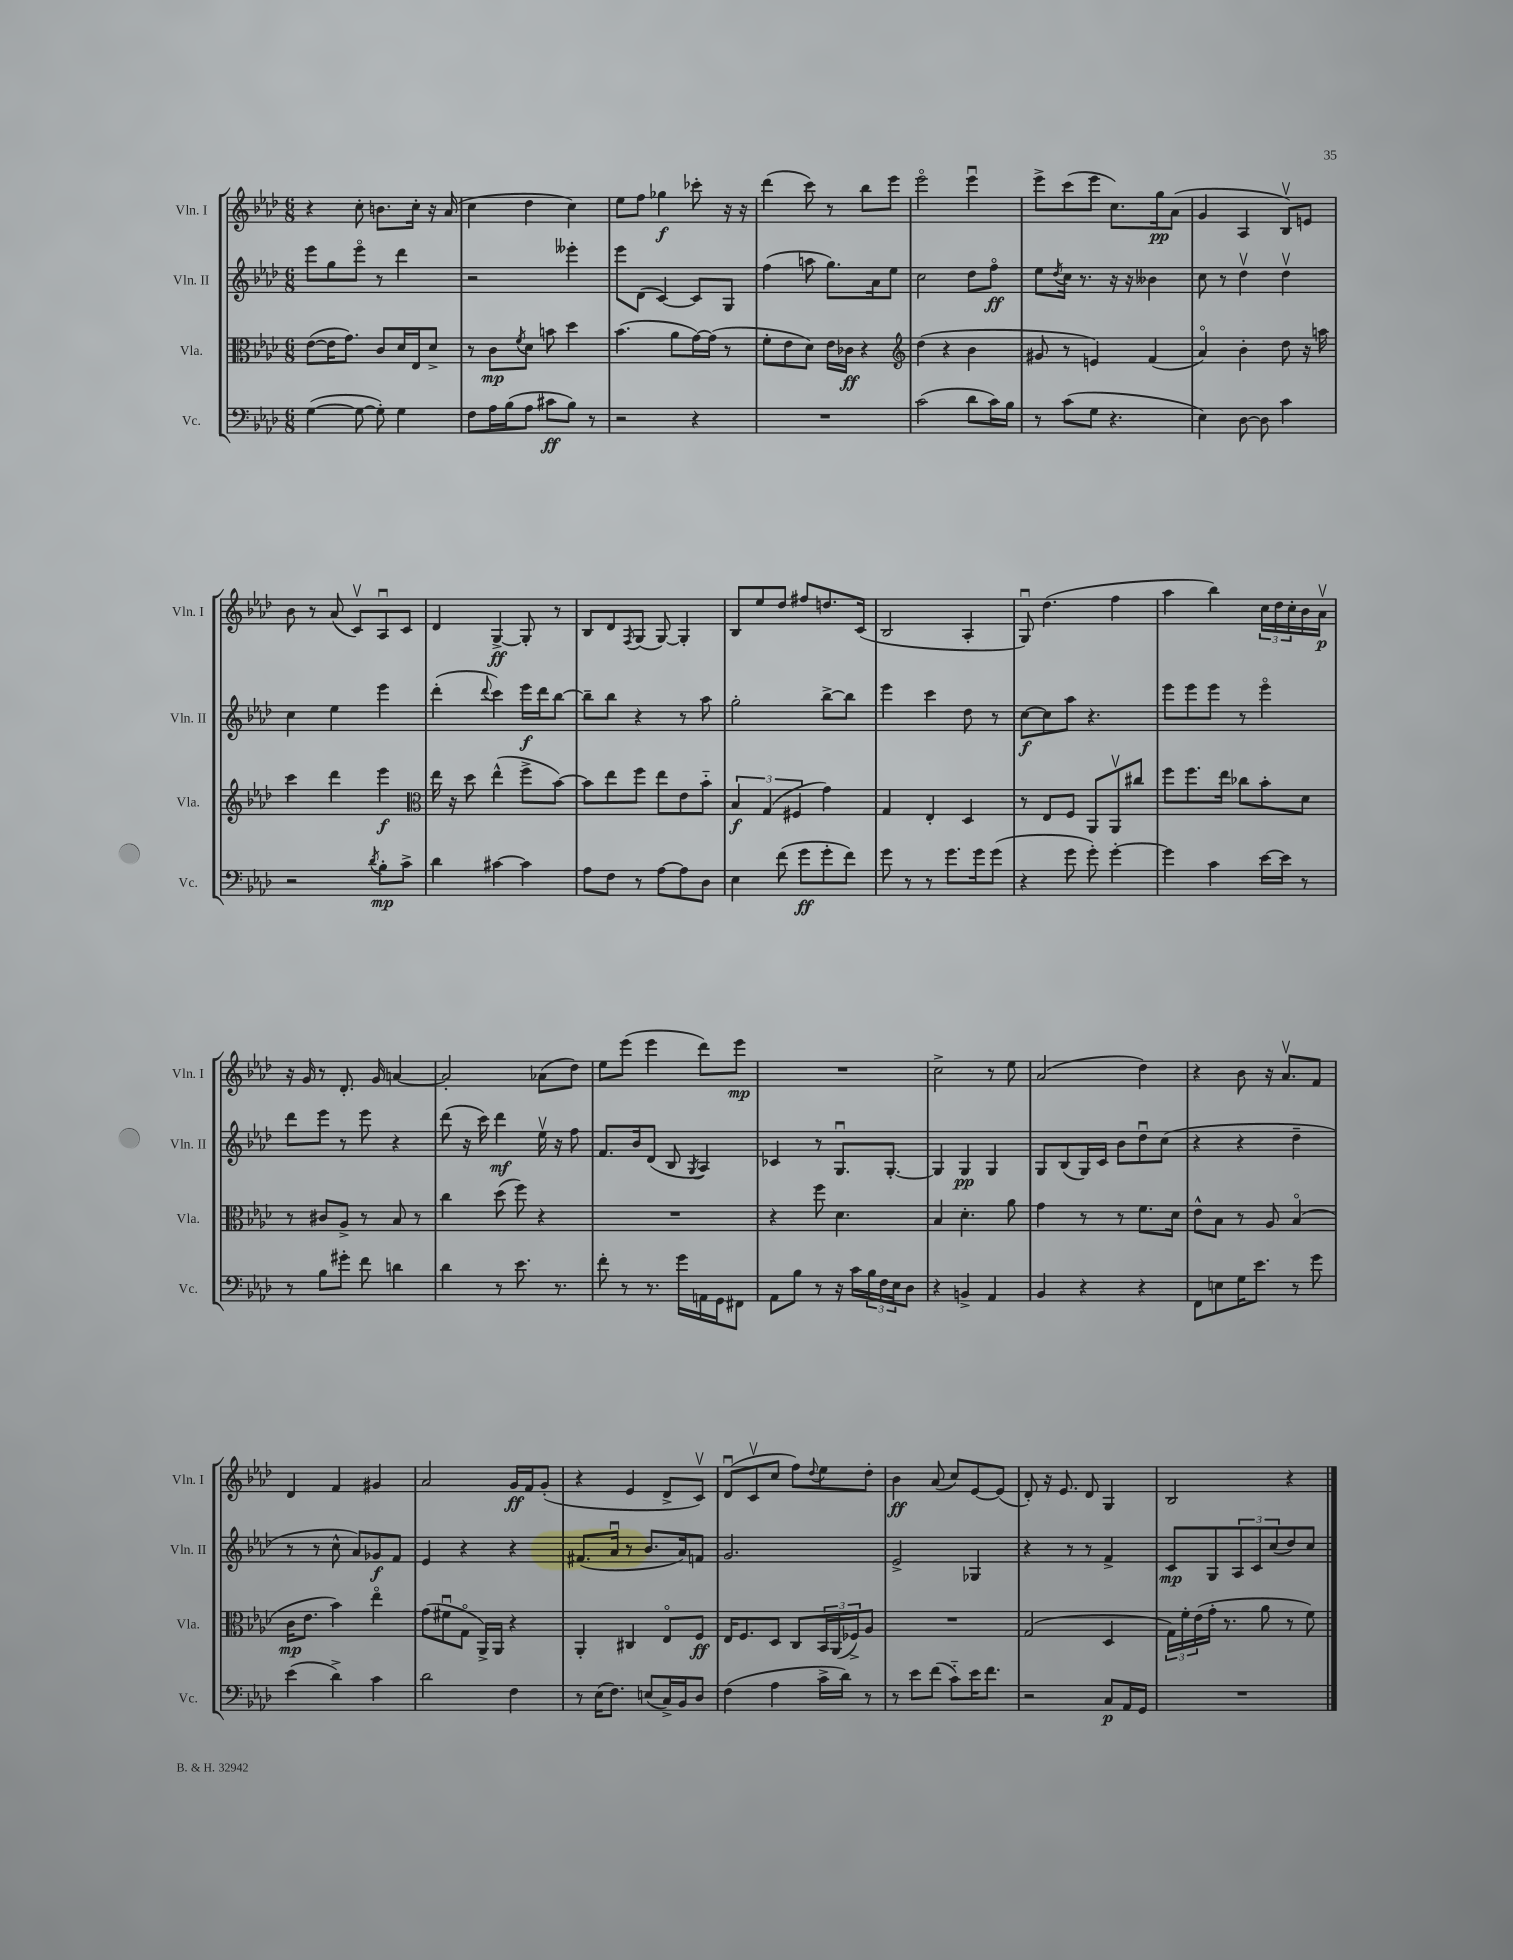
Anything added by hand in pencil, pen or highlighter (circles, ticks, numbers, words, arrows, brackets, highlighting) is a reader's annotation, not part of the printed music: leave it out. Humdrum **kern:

**kern	**dynam	**kern	**dynam	**kern	**dynam	**kern	**dynam
*part4	*part4	*part3	*part3	*part2	*part2	*part1	*part1
*staff4	*staff4	*staff3	*staff3	*staff2	*staff2	*staff1	*staff1
*I"Vc.	*	*I"Vla.	*	*I"Vln. II	*	*I"Vln. I	*
*I'Vc.	*	*I'Vla.	*	*I'Vln. II	*	*I'Vln. I	*
*clefF4	*	*clefC3	*	*clefG2	*	*clefG2	*
*k[b-e-a-d-]	*	*k[b-e-a-d-]	*	*k[b-e-a-d-]	*	*k[b-e-a-d-]	*
*M6/8	*	*M6/8	*	*M6/8	*	*M6/8	*
=119	=119	=119	=119	=119	=119	=119	=119
([4G\	.	([8e-\L	.	8eee-\L	.	4r	.
.	.	16e-\K]	.	8gg\	.	.	.
.	.	8.g\J)	.	.	.	.	.
8G\_	.	.	.	8eee-\J	.	8cc'\	.
8G'\])	.	8c/L	.	8r	.	8.bn\L	.
4G\	.	16d-/L	.	4ddd-\	.	.	.
.	.	16E-/J	.	.	.	16cc'\Jk	.
.	.	8d-^/J	.	.	.	16r	.
.	.	.	.	.	.	(16a-/	.
=120	=120	=120	=120	=120	=120	=120	=120
8F\L	.	8r	.	2r	.	4cc\	.
16A-\L	.	8c\L	mp	.	.	.	.
(16B-\J	.	.	.	.	.	.	.
.	.	8qf/	.	.	.	.	.
8A-\J	.	8d-\J	.	.	.	4dd-\	.
8c#X\L	ff	8bn\	.	.	.	.	.
8B-\J)	.	4dd-\	.	4eee--X'\	.	4cc\)	.
8r	.	.	.	.	.	.	.
=121	=121	=121	=121	=121	=121	=121	=121
2r	.	(4.b-\	.	8eee-\L	.	8ee-\L	.
.	.	.	.	(8d-\J	.	8ff\J	.
.	.	.	.	[4c/)	.	4gg-X\	f
.	.	8a-\L	.	.	.	.	.
4r	.	[16g\L)	.	8c/L]	.	8ccc-X'\	.
.	.	(16g\JJ]	.	.	.	.	.
.	.	8r	.	8G/J	.	16r	.
.	.	.	.	.	.	16r	.
=122	=122	=122	=122	=122	=122	=122	=122
2.r	.	8f'\L	.	(4ff\	.	(4ddd-\	.
.	.	8e-\	.	.	.	.	.
.	.	8d-\J)	.	8aan\	.	8ccc\)	.
.	.	16e-\LL	.	8.gg\L)	.	8r	.
.	.	16c-X\JJ	ff	.	.	.	.
.	.	4r	.	.	.	8bb-\L	.
.	.	.	.	16a-\k	.	.	.
.	.	.	.	8ee-\J	.	8eee-\J	.
=123	=123	=123	=123	=123	=123	=123	=123
*	*	*clefG2	*	*	*	*	*
(2c\	.	(4dd-\	.	2cc\	.	2eee-\	.
.	.	4r	.	.	.	.	.
8d-\L	.	4b-\	.	8dd-\L	.	4eee-u\	.
16c\L)	.	.	.	8ff\J	ff	.	.
16B-\JJ	.	.	.	.	.	.	.
=124	=124	=124	=124	=124	=124	=124	=124
8r	.	8g#X/	.	8ee-\L	.	8eee-^\L	.
.	.	.	.	8qdd-/	.	.	.
(8c\L	.	8r	.	16cc\Jk	.	(8ccc\	.
.	.	.	.	8.r	.	.	.
8G\J	.	4en/)	.	.	.	8eee-\J	.
4.r	.	.	.	16r	.	8.cc\L)	.
.	.	.	.	16r	.	.	.
.	.	(4f/	.	4b--X\	.	.	.
.	.	.	.	.	.	16gg\k	pp
.	.	.	.	.	.	(8a-\J	.
=125	=125	=125	=125	=125	=125	=125	=125
4E-\)	.	4a-/)	.	8cc\	.	4g/	.
.	.	.	.	8r	.	.	.
[8D-\	.	4b-'\	.	4dd-v\	.	4A-/	.
8D-\]	.	.	.	.	.	.	.
4c\	.	8dd-\	.	4dd-v\	.	8B-v/L)	.
.	.	16r	.	.	.	8en/J	.
.	.	16aan\	.	.	.	.	.
!!LO:LB:g=z
=126	=126	=126	=126	=126	=126	=126	=126
2r	.	4ccc\	.	4cc\	.	8b-\	.
.	.	.	.	.	.	8r	.
.	.	4ddd-\	.	4ee-\	.	(8a-/	.
.	.	.	.	.	.	8cv/L)	.
8qd-/	.	.	.	.	.	.	.
8B-'\L	mp	4eee-\	f	4eee-\	.	8A-u/	.
8c^\J	.	.	.	.	.	8c/J	.
=127	=127	=127	=127	=127	=127	=127	=127
*	*	*clefC3	*	*	*	*	*
4d-\	.	16ee-\	.	(4ddd-'\	.	4d-/	.
.	.	16r	.	.	.	.	.
.	.	8dd-\	.	.	.	.	.
.	.	.	.	8qqddd-/	.	.	.
[4c#X\	.	(4ee-^^\	.	4ccc\)	.	[4G^/	ff
4c#\]	.	8ff^\L	.	16eee-\LL	f	8G'/]	.
.	.	.	.	16ddd-\J	.	.	.
.	.	[8b-\J)	.	[8bb-\J	.	8r	.
=128	=128	=128	=128	=128	=128	=128	=128
8A-\L	.	8b-\L]	.	8bb-~\L]	.	8B-/L	.
8F\J	.	8ee-\	.	8bb-\J	.	8d-/	.
.	.	.	.	.	.	8qF/	.
8r	.	8ff\J	.	4r	.	(8G/J	.
[8A-\L	.	8ee-\L	.	.	.	[8G/)	.
8A-\]	.	8e-\	.	8r	.	4G'/]	.
8D-\J	.	8b-\J	.	8aa-\	.	.	.
=129	=129	=129	=129	=129	=129	=129	=129
4E-\	.	6B-/	f	2gg'\	.	8B-/L	.
.	.	.	.	.	.	8ee-/	.
.	.	(6G/	.	.	.	.	.
(8f\	.	.	.	.	.	8dd-/J	.
.	.	6F#X/	.	.	.	.	.
8g\L	ff	.	.	.	.	8ff#X/L	.
8g'\	.	4g\)	.	[8bb-^\L	.	8.ddn/	.
8f\J)	.	.	.	8bb-\J]	.	.	.
.	.	.	.	.	.	(16c/Jk	.
=130	=130	=130	=130	=130	=130	=130	=130
8g\	.	4G/	.	4eee-\	.	2B-/	.
8r	.	.	.	.	.	.	.
8r	.	4E-'/	.	4ccc\	.	.	.
8.g\L	.	.	.	.	.	.	.
.	.	4D-/	.	8dd-\	.	4A-'/	.
16g\k	.	.	.	.	.	.	.
(8g\J	.	.	.	8r	.	.	.
=131	=131	=131	=131	=131	=131	=131	=131
4r	.	8r	.	[8cc\L	f	8Gu/)	.
.	.	8E-/L	.	8cc\]	.	(4.dd-\	.
8g\	.	8F/J	.	8aa-\J	.	.	.
8g'\)	.	8AA-/L	.	4.r	.	.	.
[4g'\	.	8AA-v/	.	.	.	4ff\	.
.	.	8cc#X/J	.	.	.	.	.
=132	=132	=132	=132	=132	=132	=132	=132
4g\]	.	8ff\L	.	8eee-\L	.	4aa-\	.
.	.	8.ff\	.	8eee-\	.	.	.
4c\	.	.	.	8eee-\J	.	4bb-\)	.
.	.	16ee-\Jk	.	.	.	.	.
.	.	8cc-X\L	.	8r	.	.	.
[16e-\LL	.	8b-'\	.	4eee-\	.	24cc\LL	.
.	.	.	.	.	.	24dd-\	.
16e-\JJ]	.	.	.	.	.	.	.
.	.	.	.	.	.	24cc'\	.
8r	.	8d-\J	.	.	.	16b-\	.
.	.	.	.	.	.	16a-v\JJ	p
!!LO:LB:g=z
=133	=133	=133	=133	=133	=133	=133	=133
8r	.	8r	.	8ddd-\L	.	16r	.
.	.	.	.	.	.	16g/	.
8B-\L	.	8c#X/L	.	8eee-\J	.	8r	.
8g#X'\J	.	8A-^/J	.	8r	.	8.d-'/	.
8f\	.	8r	.	8eee-\	.	.	.
.	.	.	.	.	.	16g/	.
4dn\	.	8B-/	.	4r	.	[4an/	.
.	.	8r	.	.	.	.	.
=134	=134	=134	=134	=134	=134	=134	=134
4d-\	.	4cc\	.	(8ddd-\	.	2a'/]	.
.	.	.	.	16r	.	.	.
.	.	.	.	16ccc\)	.	.	.
8r	.	(8dd-\	.	4ddd-\	mf	.	.
8.e-\	.	8ff\)	.	.	.	.	.
.	.	4r	.	16ee-v\	.	(8a-X\L	.
8.r	.	.	.	16r	.	.	.
.	.	.	.	8ff\	.	8dd-\J)	.
=135	=135	=135	=135	=135	=135	=135	=135
8f'\	.	2.r	.	8.f/L	.	8ee-\L	.
8r	.	.	.	.	.	(8eee-\J	.
.	.	.	.	16b-/k	.	.	.
8.r	.	.	.	(8d-/J	.	4eee-\	.
.	.	.	.	8B-/	.	.	.
16g\LL	.	.	.	.	.	.	.
.	.	.	.	8qG/	.	.	.
16AAn\	.	.	.	4A-/)	.	8ddd-\L)	.
16GG\J	.	.	.	.	.	.	.
8FF#X\J	.	.	.	.	.	8eee-\J	mp
=136	=136	=136	=136	=136	=136	=136	=136
8AA-\L	.	4r	.	4c-X/	.	2.r	.
8B-\J	.	.	.	.	.	.	.
8r	.	8ff\	.	8r	.	.	.
16r	.	4.d-\	.	8.Gu/L	.	.	.
16c\LL	.	.	.	.	.	.	.
24B-\	.	.	.	.	.	.	.
24F\	.	.	.	.	.	.	.
.	.	.	.	[8.G'/J	.	.	.
24E-\J	.	.	.	.	.	.	.
8D-\J	.	.	.	.	.	.	.
=137	=137	=137	=137	=137	=137	=137	=137
4r	.	4B-/	.	4G/]	.	2cc^\	.
4BBn^/	.	4.d-'\	.	4G/	pp	.	.
4AA-/	.	.	.	4G/	.	8r	.
.	.	8a-\	.	.	.	8ee-\	.
=138	=138	=138	=138	=138	=138	=138	=138
4BB-/	.	4g\	.	8G/L	.	(2a-/	.
.	.	.	.	(8B-/	.	.	.
4r	.	8r	.	16G/L)	.	.	.
.	.	.	.	16c/JJ	.	.	.
.	.	8r	.	8b-\L	.	.	.
4r	.	8.f\L	.	8dd-u\	.	4dd-\)	.
.	.	.	.	(8cc\J	.	.	.
.	.	16d-\Jk	.	.	.	.	.
=139	=139	=139	=139	=139	=139	=139	=139
8FF\L	.	8e-^^\L	.	4r	.	4r	.
8En\	.	8B-\J	.	.	.	.	.
16G\K	.	8r	.	4r	.	8b-\	.
8.e-\J	.	.	.	.	.	.	.
.	.	8A-/	.	.	.	16r	.
.	.	.	.	.	.	8.a-v/L	.
8r	.	(4B-/	.	4dd-~\	.	.	.
8g\	.	.	.	.	.	8f/J	.
!!LO:LB:g=z
=140	=140	=140	=140	=140	=140	=140	=140
(4e-\	.	16c\KL	mp	8r	.	4d-/	.
.	.	8.e-\J	.	.	.	.	.
.	.	.	.	8r	.	.	.
4d-^\)	.	4b-\)	.	8cc^^\	.	4f/	.
.	.	.	.	8a-/L)	.	.	.
4c\	.	4ee-\	.	8g-X/	f	4g#X/	.
.	.	.	.	8f/J	.	.	.
=141	=141	=141	=141	=141	=141	=141	=141
2d-\	.	(8g\L	.	4e-/	.	2a-/	.
.	.	8f#Xu\	.	.	.	.	.
.	.	8G\J	.	4r	.	.	.
.	.	16AA-^/LL)	.	.	.	.	.
.	.	16AA-/JJ	.	.	.	.	.
4F\	.	4r	.	4r	.	16g/LL	ff
.	.	.	.	.	.	16f/J	.
.	.	.	.	.	.	(8g'/J	.
=142	=142	=142	=142	=142	=142	=142	=142
8r	.	4AA-'/	.	(8.f#X/L	.	4r	.
(16E-\KL	.	.	.	.	.	.	.
8.F\J)	.	.	.	16a-u/Jk	.	.	.
.	.	4C#X/	.	8r	.	4e-/	.
(8En/L	.	.	.	8.b-/L	.	.	.
16C^/L)	.	8E-/L	.	.	.	8d-^/L	.
16BB-/J	.	.	.	16a-/k)	.	.	.
8D-/J	.	8F/J	ff	8fn/J	.	8cv/J)	.
=143	=143	=143	=143	=143	=143	=143	=143
(4F\	.	16E-/KL	.	2.g/	.	(8d-u/L	.
.	.	8.F/	.	.	.	.	.
.	.	.	.	.	.	8cv/	.
4A-\	.	8D-/J	.	.	.	8cc/J	.
.	.	8C/L	.	.	.	8ff\L)	.
.	.	.	.	.	.	8qqdd-/	.
16c^\LL	.	24BB-/L	.	.	.	8ee-\	.
.	.	(24AA-/	.	.	.	.	.
16d-\JJ)	.	.	.	.	.	.	.
.	.	24F-X^/J)	.	.	.	.	.
8r	.	8A-/J	.	.	.	8dd-'\J	.
=144	=144	=144	=144	=144	=144	=144	=144
8r	.	2.r	.	2e-^/	.	4b-\	ff
8e-\L	.	.	.	.	.	.	.
(8f\J	.	.	.	.	.	(8a-/	.
8c\L)	.	.	.	.	.	8cc/L)	.
16e-\K	.	.	.	4G-X/	.	[8e-/	.
8.f\J	.	.	.	.	.	.	.
.	.	.	.	.	.	(8e-/J]	.
=145	=145	=145	=145	=145	=145	=145	=145
2r	.	(2G/	.	4r	.	8d-'/)	.
.	.	.	.	.	.	16r	.
.	.	.	.	.	.	8.e-/	.
.	.	.	.	8r	.	.	.
.	.	.	.	8r	.	8d-/	.
8C/L	p	4D-/	.	4f^/	.	4G/	.
16AA-/L	.	.	.	.	.	.	.
16GG/JJ	.	.	.	.	.	.	.
=146	=146	=146	=146	=146	=146	=146	=146
2.r	.	24G\LL)	.	8c/L	mp	2B-/	.
.	.	24f'\	.	.	.	.	.
.	.	(24e-\	.	.	.	.	.
.	.	16g'\JJ	.	8G/	.	.	.
.	.	8.r	.	.	.	.	.
.	.	.	.	12A-/	.	.	.
.	.	.	.	12c/	.	.	.
.	.	8a-\	.	.	.	.	.
.	.	.	.	(12cc/	.	.	.
.	.	8r	.	8dd-/)	.	4r	.
.	.	8f\)	.	8cc/J	.	.	.
==	==	==	==	==	==	==	==
*-	*-	*-	*-	*-	*-	*-	*-
